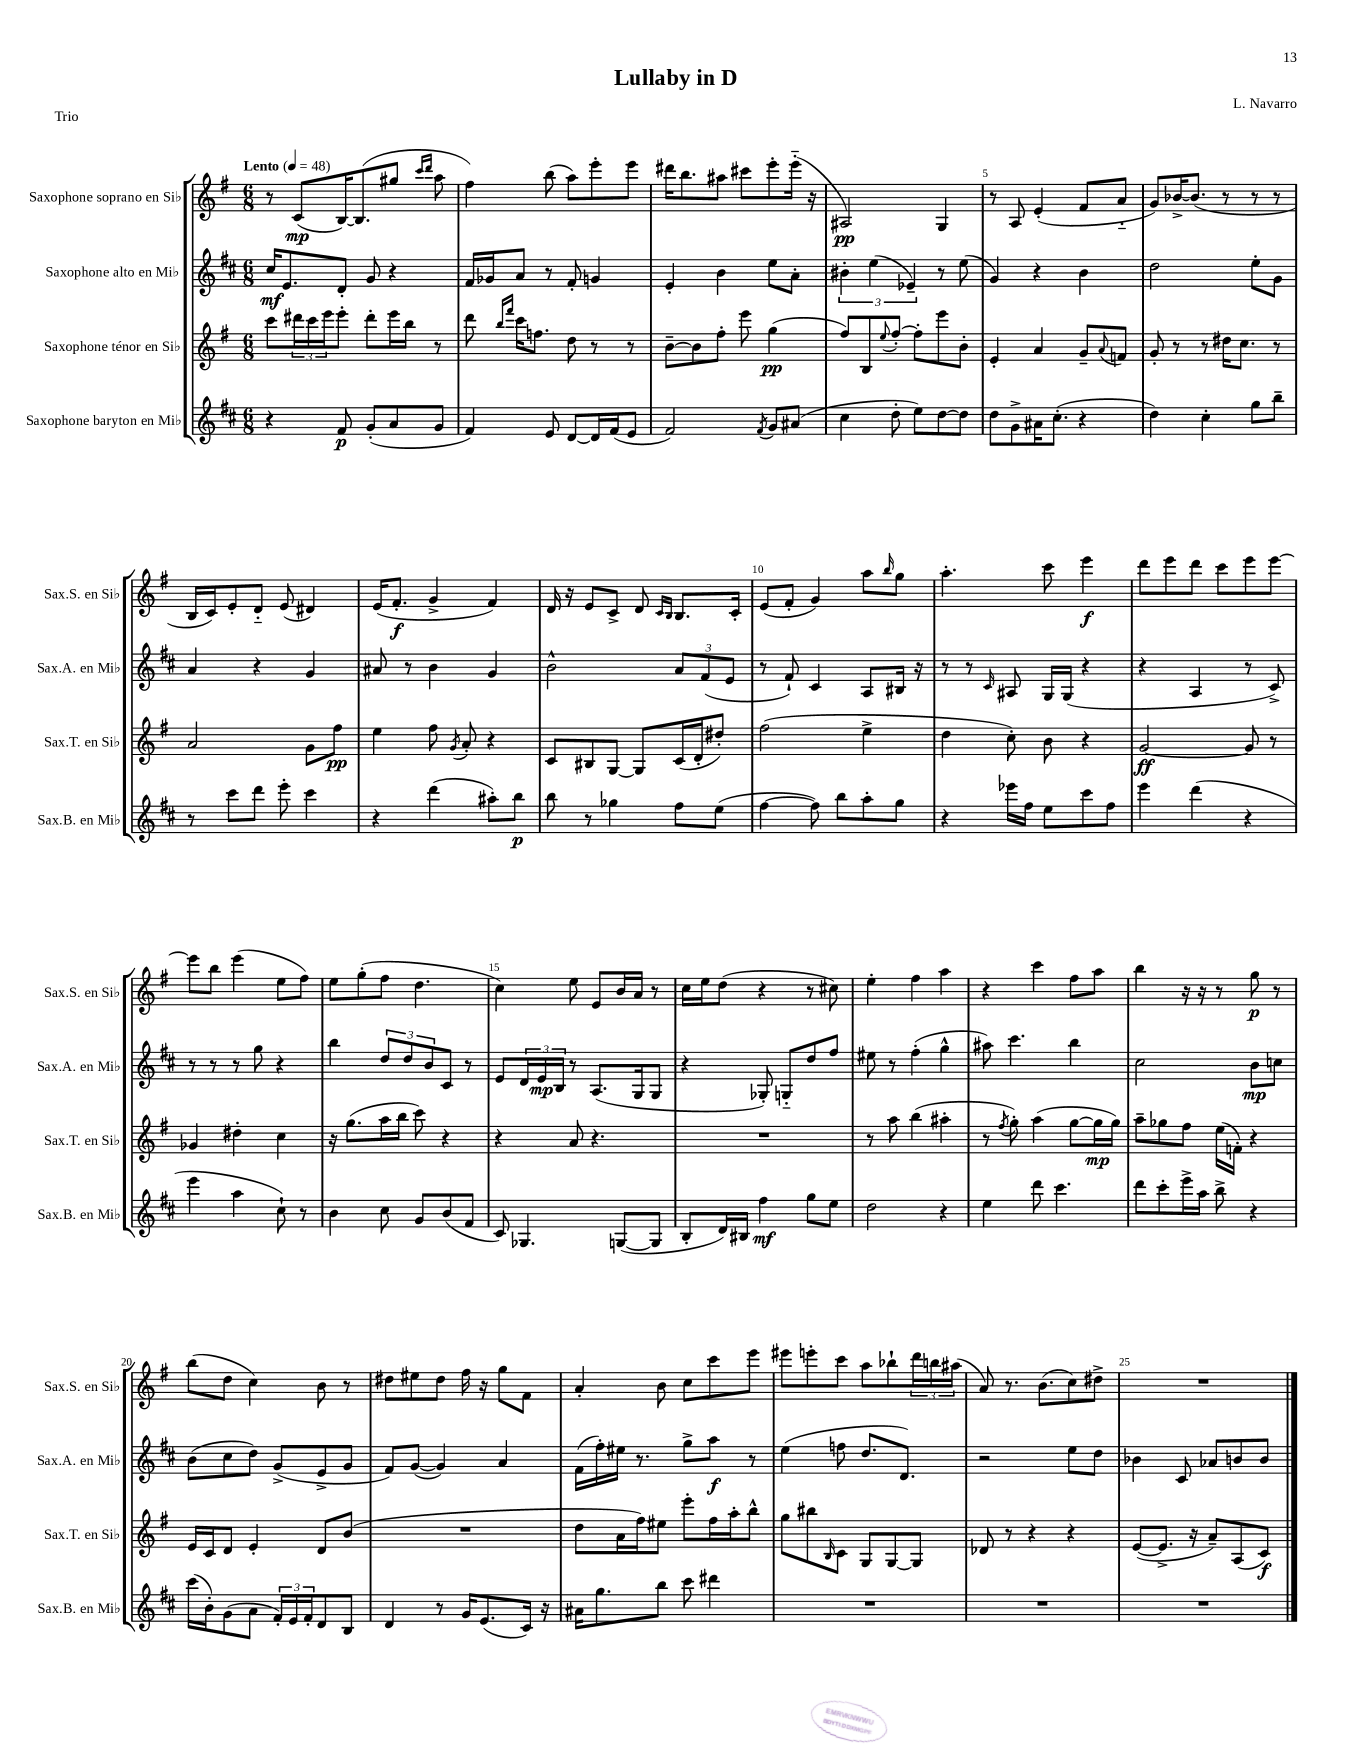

**kern	**kern	**kern	**kern
*staff4	*staff3	*staff2	*staff1
*clefG2	*clefG2	*clefG2	*clefG2
*k[f#c#]	*k[f#]	*k[f#c#]	*k[f#]
*M6/8	*M6/8	*M6/8	*M6/8
*MM48	*MM48	*MM48	*MM48
4r	8ccc\L	16cc#/LK	8r
.	.	8.e/	.
.	24ddd#\L	.	(8c/L
.	24ccc\	.	.
.	24eee\J	.	.
8f#/	8eee'\J	8d'/J	[16B/K)
.	.	.	(8.B/]
(8g'/L	8ddd#'\L	8g/	.
8a/	16eee\L	4r	8gg#/J
.	16bb\JJ	.	.
.	.	.	16qqccc/LL
.	.	.	16qqddd/JJ
8g/J	8r	.	8aa\
=	=	=	=
4f#/)	8ddd\	16f#/LL	4ff#\)
.	.	16g-/J	.
.	16qqbb/LL	.	.
.	16qqfff#/JJ	.	.
.	16ccc\LK	8a/J	.
.	8.ff\J	.	.
8e/	.	8r	(8bb\
[8d/L	8dd\	8f#'/	8aa\L)
16d/]L	8r	4g/	8eee'\
(16f#/J	.	.	.
8e/J	8r	.	8eee\J
=	=	=	=
2f#/)	[8b~\L	4e'/	16ddd#\LK
.	.	.	8.bb\
.	8b\]	.	.
.	8ff#'\J	4b\	8aa#\J
.	8eee\	.	8ccc#\L
8qf#/	.	.	.
8g/L	(4gg\	8ee\L	8eee'\
(8a#/J	.	8a'\J	(16eee'~\Jk
.	.	.	16r
=	=	=	=
4cc#\	8ff#/L)	6b#'\	2A#/)
.	8B/	.	.
.	.	(6ee\	.
.	8qqee/	.	.
8dd'\	[8ff#'/J	.	.
.	.	6e-~/)	.
8ee\L)	8ff#'\]L	.	.
[8dd\	8eee\	8r	4G/
8dd\]J	8b'\J	(8ee\	.
=	=	=	=
8dd\L	4e'/	4g/)	8r
8g^\	.	.	8A/
16a#\K	4a/	4r	(4e'/
(8.cc#'\J	.	.	.
4r	8g~/L	4b\	8f#/L
.	8qqa/	.	.
.	8f/J	.	8a'~/J
=	=	=	=
4dd\)	8g'/	2dd\	8g/L)
.	8r	.	[16b-^/K
.	.	.	(8.b-/]J
4cc#'\	8r	.	.
.	16dd#\LK	.	8r
.	8.cc\J	.	.
8gg\L	.	8ee'\L	8r
8bb~\J	8r	8g\J	8r
=	=	=	=
8r	2a/	4a/	16B/LL
.	.	.	16c/J)
8ccc#\L	.	.	8e'/
8ddd\J	.	4r	8d'~/J
8eee'\	.	.	(8e/
4ccc#\	8g\L	4g/	4d#/)
.	8ff#\J	.	.
=	=	=	=
4r	4ee\	8a#/	(16e/LK
.	.	.	8.f#'/J
.	.	8r	.
(4ddd\	8ff#\	4b\	4g^/
.	8qg/	.	.
.	8a'/	.	.
8aa#'\L)	4r	4g/	4f#/)
8bb\J	.	.	.
=	=	=	=
8bb\	8c/L	2b^^\	16d/
.	.	.	16r
8r	8B#/	.	8e/L
4gg-\	[8G/J	.	8c^/J
.	8G/]L	.	8d/
.	.	.	16qqc/LL
.	.	.	16qqB/JJ
8ff#\L	(16c/L	12a/L	8.B/L
.	16d'/J	.	.
.	.	(12f#/	.
(8ee\J	8dd#'/J)	.	.
.	.	12e/J	.
.	.	.	16c'/Jk
=	=	=	=
[4ff#\	(2ff#\	8r	(8e/L
.	.	8f#`/)	8f#'/J
8ff#\])	.	4c#/	4g/)
8bb\L	.	.	.
8aa'\	4ee^\	8A/L	8aa\L
.	.	.	16qqbb/
8gg\J	.	16B#/Jk	8gg\J
.	.	16r	.
=	=	=	=
4r	4dd\	8r	4.aa'\
.	.	8r	.
.	.	16qqc#/	.
16eee-\LL	8cc'\)	8A#/	.
16ff#\JJ	.	.	.
8ee\L	8b\	16G/LL	8ccc\
.	.	(16G/JJ	.
8ccc#\	4r	4r	4eee\
8ff#\J	.	.	.
=	=	=	=
4eee\	[2g/	4r	8ddd\L
.	.	.	8eee\
(4ddd\	.	4A/	8ddd\J
.	.	.	8ccc\L
4r	8g/]	8r	8eee\
.	8r	8c#^/)	[8eee\J
=	=	=	=
4eee\	4g-/	8r	8eee\]L
.	.	8r	8bb\J
4aa\	4dd#'\	8r	(4eee\
.	.	8gg\	.
8cc#`\)	4cc\	4r	8ee\L
8r	.	.	8ff#\J)
=	=	=	=
4b\	16r	4bb\	8ee\L
.	(8.gg\L	.	.
.	.	.	(8gg'\
8cc#\	16aa\L	12dd/L	8ff#\J
.	16bb\JJ	.	.
.	.	12dd/	.
8g/L	8ccc\)	.	4.dd\
.	.	12b/	.
(8b/	4r	8c#/J	.
8f#/J	.	8r	.
=	=	=	=
8c#/)	4r	8e/L	4cc\)
4.G-/	.	24d/L	.
.	.	24e/	.
.	.	24B/JJ	.
.	8a/	8r	8ee\
.	4.r	(8.A/L	8e/L
([8G/L	.	.	16b/L
.	.	16G/k	16a/JJ
8G/]J	.	8G/J	8r
=	=	=	=
8B'/L	2.r	4r	16cc\LL
.	.	.	16ee\J
16d/L)	.	.	(8dd\J
16B#/JJ	.	.	.
4ff#\	.	8G-'/)	4r
.	.	8G'~/L	.
8gg\L	.	8dd/	8r
8ee\J	.	8ff#/J	8cc#\)
=	=	=	=
2dd\	8r	8ee#\	4ee'\
.	8aa\	8r	.
.	(4bb\	(4ff#'\	4ff#\
4r	4aa#'\	4gg^^\	4aa\
=	=	=	=
4ee\	8r	8aa#\)	4r
.	8qff#/	.	.
.	8gg'\)	4.ccc#\	.
8ddd\	(4aa\	.	4ccc\
4.ccc#\	.	.	.
.	[8gg\L	4bb\	8ff#\L
.	16gg\]L	.	8aa\J
.	16gg\JJ)	.	.
=	=	=	=
8ddd\L	8aa~\L	2cc#\	4bb\
8ccc#'\	8gg-\	.	.
16eee^\L	8ff#\J	.	16r
16aa\JJ	.	.	16r
8bb^\	(16ee\LL	.	8r
.	16f'\JJ)	.	.
4r	4r	8b\L	8gg\
.	.	8cc\J	8r
=	=	=	=
(16ccc#\LL	16e/LL	(8b\L	(8bb\L
16b'\J)	16c/J	.	.
(8g\	8d/J	8cc#\	8dd\J
8a\J	4e'/	8dd\J)	4cc\)
24f#'/LL)	.	(8g^/L	.
24e/	.	.	.
24f#'/J	.	.	.
8d/	8d/L	8e^/	8b\
8B/J	(8b/J	8g/J	8r
=	=	=	=
4d/	2.r	8f#/L)	8dd#\L
.	.	([8g/J	8ee#\
8r	.	4g/])	8dd#\J
16g/LK	.	.	16ff#\
(8.e/	.	.	16r
.	.	4a/	8gg\L
16c#/Jk)	.	.	8f#\J
16r	.	.	.
=	=	=	=
16a#\LK	8dd\L	(16f#\LL	4a'/
8.gg\	.	16ff#'\)	.
.	16a\L	16ee#\JJ	.
.	16ff#\J)	8.r	.
8bb\J	8ee#\J	.	8b\
8ccc#\	8eee'\L	8gg^\L	8cc\L
4ddd#\	16ff#\L	8aa\J	8ccc\
.	16aa'\J	.	.
.	8bb^^\J	8r	8eee\J
=	=	=	=
2.r	8gg\L	(4ee\	8eee#\L
.	8bb#\	.	8eee'\
.	16qqB/	.	.
.	8c\J	8ff\	8ccc\J
.	8G/L	8.dd/L	8aa\L
.	[8G/	.	8bb-`\
.	.	8.d/J)	.
.	8G/]J	.	24ddd\L
.	.	.	24bb\
.	.	.	(24aa#\JJ
=	=	=	=
2.r	8d-/	2r	8a/)
.	8r	.	8.r
.	4r	.	.
.	.	.	(8.b\L
.	4r	8ee\L	8cc\)
.	.	8dd\J	8dd#^\J
=	=	=	=
2.r	([8e/L	4b-\	2.r
.	8.e^/]J	.	.
.	.	8c#/	.
.	16r	.	.
.	8a~/L)	8a-/L	.
.	(8A/	8b/	.
.	8c/J)	8b/J	.
==	==	==	==
*-	*-	*-	*-
